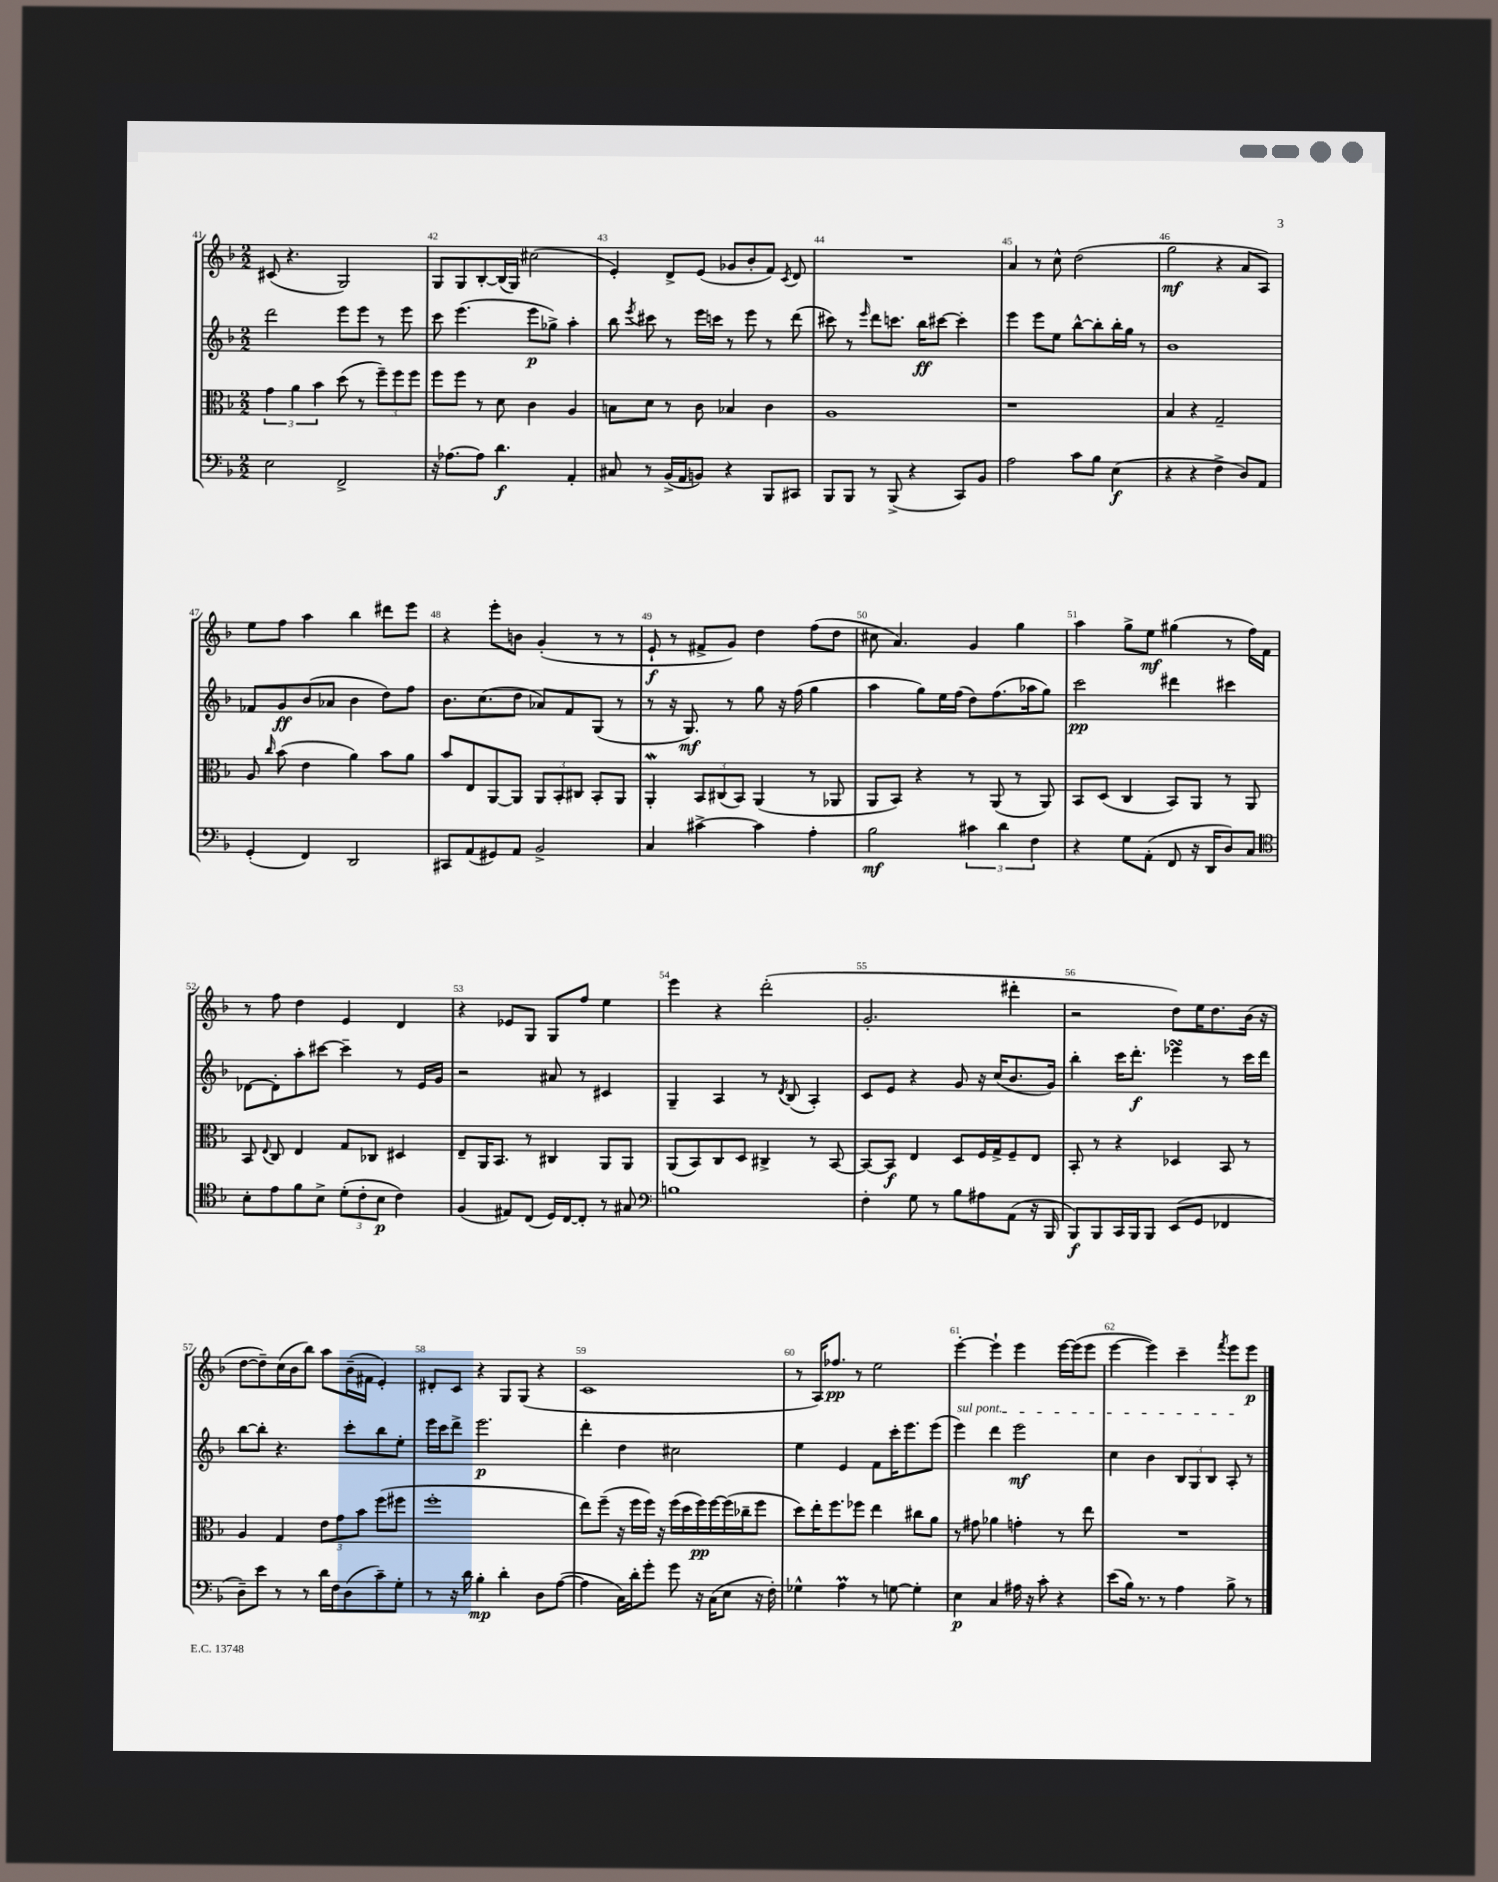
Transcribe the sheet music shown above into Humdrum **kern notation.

**kern	**dynam	**kern	**dynam	**kern	**dynam	**kern	**dynam
*part4	*part4	*part3	*part3	*part2	*part2	*part1	*part1
*staff4	*staff4	*staff3	*staff3	*staff2	*staff2	*staff1	*staff1
*clefF4	*	*clefC3	*	*clefG2	*	*clefG2	*
*k[b-]	*	*k[b-]	*	*k[b-]	*	*k[b-]	*
*M2/2	*	*M2/2	*	*M2/2	*	*M2/2	*
=41	=41	=41	=41	=41	=41	=41	=41
2E\	.	6g\	.	2ddd\	.	(8c#X/	.
.	.	.	.	.	.	4.r	.
.	.	6a\	.	.	.	.	.
.	.	6b-\	.	.	.	.	.
2FF^/	.	(8dd\	.	8eee\L	.	2G/)	.
.	.	8r	.	8eee\J	.	.	.
.	.	12ff~\L)	.	8r	.	.	.
.	.	12ff\	.	.	.	.	.
.	.	.	.	8eee\	.	.	.
.	.	12ff\J	.	.	.	.	.
=42	=42	=42	=42	=42	=42	=42	=42
16r	.	8ff\L	.	8ccc\	.	8G/L	.
[8.A-X\L	.	.	.	.	.	.	.
.	.	8ff\J	.	(4.eee\	.	8G/	.
8A-\J]	.	8r	.	.	.	[8B-'/	.
4.d\	f	8d\	.	.	.	(16B-/L]	.
.	.	.	.	.	.	16G/JJ)	.
.	.	4c\	.	8eee\L	p	(2cc#X\	.
.	.	.	.	8gg-X^\J)	.	.	.
4AA'/	.	4A/	.	4aa'\	.	.	.
=43	=43	=43	=43	=43	=43	=43	=43
8C#X/	.	8Bn\L	.	8bb-\	.	4e'/)	.
.	.	.	.	8qeee/	.	.	.
8r	.	8d\J	.	8ccc#X\	.	.	.
(16BB-^/LL	.	8r	.	8r	.	8d^/L	.
16AA/J	.	.	.	.	.	.	.
8BBn/J)	.	8c\	.	16eee\LL	.	(8e/J	.
.	.	.	.	16cccn\JJ	.	.	.
4r	.	4B-X/	.	8r	.	8g-X/L	.
.	.	.	.	8eee\	.	8b-'/	.
8BBB-/L	.	4c\	.	8r	.	8f/J)	.
.	.	.	.	.	.	8qc/	.
8CC#X/J	.	.	.	(8ddd\	.	8d/	.
=44	=44	=44	=44	=44	=44	=44	=44
8BBB-/L	.	1A	.	8ccc#X\)	.	1r	.
8BBB-/J	.	.	.	8r	.	.	.
.	.	.	.	16qqeee/	.	.	.
8r	.	.	.	8ddd\L	.	.	.
(8BBB-^/	.	.	.	8.cccn\J	.	.	.
4r	.	.	.	.	.	.	.
.	.	.	.	16bb-\KL	ff	.	.
.	.	.	.	[8ccc#X\J	.	.	.
8CC/L)	.	.	.	4ccc#'\]	.	.	.
8BB-/J	.	.	.	.	.	.	.
=45	=45	=45	=45	=45	=45	=45	=45
2A\	.	1r	.	4eee\	.	4a/	.
.	.	.	.	8eee\L	.	8r	.
.	.	.	.	8ee\J	.	8cc^^\	.
8c\L	.	.	.	[8bb-^^\L	.	(2dd\	.
8B-\J	.	.	.	8bb-'\]	.	.	.
(4E\	f	.	.	16bb-'\L	.	.	.
.	.	.	.	16gg\JJ	.	.	.
.	.	.	.	8r	.	.	.
=46	=46	=46	=46	=46	=46	=46	=46
4r	.	4B-/	.	1b-	.	2gg\	mf
4r	.	4r	.	.	.	.	.
4F^\	.	2G~/	.	.	.	4r	.
8D/L)	.	.	.	.	.	8a/L	.
8AA/J	.	.	.	.	.	8A/J)	.
!!LO:LB:g=z
=47	=47	=47	=47	=47	=47	=47	=47
(4GG'/	.	8A/	.	8f-X/L	.	8ee\L	.
.	.	16qqcc/	.	.	.	.	.
.	.	(8b-\	.	8g/	ff	8ff\J	.
4FF/)	.	4e\	.	(8b-/	.	4aa\	.
.	.	.	.	8a-X/J	.	.	.
2DD/	.	4a\)	.	4b-\	.	4bb-\	.
.	.	8b-\L	.	8dd\L)	.	8ddd#X\L	.
.	.	8a\J	.	8ff\J	.	8eee\J	.
=48	=48	=48	=48	=48	=48	=48	=48
8CC#X/L	.	8b-/L	.	8.b-\L	.	4r	.
(8AA/	.	8E/	.	.	.	.	.
.	.	.	.	(8.cc\	.	.	.
8GG#X/)	.	[8AA/	.	.	.	8eee'\L	.
8AA/J	.	8AA/J]	.	8dd\J	.	8bn\J	.
2BB-^/	.	12AA/L	.	8a-X/L)	.	(4g'/	.
.	.	12BB-'/	.	.	.	.	.
.	.	.	.	8f/	.	.	.
.	.	12C#X/J	.	.	.	.	.
.	.	8BB-'/L	.	(8G/J	.	8r	.
.	.	8AA/J	.	8r	.	8r	.
=49	=49	=49	=49	=49	=49	=49	=49
4C/	.	4AAW'/	.	8r	.	8e`/	f
.	.	.	.	16r	.	8r	.
.	.	.	.	8.G/)	mf	.	.
[4c#X^\	.	12BB-/L	.	.	.	8f#X^/L	.
.	.	(12C#X/	.	.	.	.	.
.	.	.	.	8r	.	8g/J)	.
.	.	12BB-/J)	.	.	.	.	.
4c#\]	.	(4AA/	.	8gg\	.	4dd\	.
.	.	.	.	16r	.	.	.
.	.	.	.	(16ff\	.	.	.
4A'\	.	8r	.	4gg\	.	(8ff\L	.
.	.	8AA-X/	.	.	.	8dd\J	.
=50	=50	=50	=50	=50	=50	=50	=50
2B-\	mf	8AA/L	.	4aa\	.	8cc#X\	.
.	.	8BB-/J)	.	.	.	4.a/)	.
.	.	4r	.	8gg\L)	.	.	.
.	.	.	.	16ee\L	.	.	.
.	.	.	.	(16ff\JJ	.	.	.
6c#X\	.	8r	.	8dd\L)	.	4g/	.
.	.	(8AA/	.	(8.ff\	.	.	.
6d\	.	.	.	.	.	.	.
.	.	8r	.	.	.	4gg\	.
.	.	.	.	16aa-X\k	.	.	.
6F\	.	.	.	.	.	.	.
.	.	8AA/)	.	8gg\J)	.	.	.
=51	=51	=51	=51	=51	=51	=51	=51
4r	.	8BB-/L	.	2ccc\	pp	4aa\	.
.	.	(8D/J	.	.	.	.	.
8G\L	.	4C/	.	.	.	8gg^\L	.
(8AA'\J	.	.	.	.	.	8ee\J	mf
8FF/	.	8BB-/L)	.	4ddd#X\	.	(4gg#X\	.
16r	.	8AA/J	.	.	.	.	.
16DD/KL	.	.	.	.	.	.	.
8D/)	.	8r	.	4ccc#X\	.	8r	.
8C/J	.	8AA/	.	.	.	16ff\LL)	.
.	.	.	.	.	.	16f\JJ	.
!!LO:LB:g=z
=52	=52	=52	=52	=52	=52	=52	=52
*clefC4	*	*	*	*	*	*	*
8B-'\L	.	8BB-/	.	[8d-X\L	.	8r	.
.	.	8qqE/	.	.	.	.	.
8e\	.	8C/	.	8d-'\]	.	8ff\	.
8f\	.	4E/	.	8aa'\	.	4dd\	.
8B-^\J	.	.	.	[8ccc#X\J	.	.	.
(12d'\L	.	8G/L	.	4ccc#~\]	.	4e/	.
12c'\	.	.	.	.	.	.	.
.	.	8C-X/J	.	.	.	.	.
12B-\J	p	.	.	.	.	.	.
4c\)	.	4D#X/	.	8r	.	4d/	.
.	.	.	.	16e/LL	.	.	.
.	.	.	.	16g/JJ	.	.	.
=53	=53	=53	=53	=53	=53	=53	=53
(4F/	.	8E~/L	.	2r	.	4r	.
.	.	16AA/K	.	.	.	.	.
.	.	8.BB-/J	.	.	.	.	.
8E#X/L)	.	.	.	.	.	8e-X/L	.
(8C/J	.	8r	.	.	.	8G/J	.
16D/LL)	.	4C#X/	.	8a#X/	.	8G/L	.
[16C/J	.	.	.	.	.	.	.
8C'/J]	.	.	.	8r	.	8ff/J	.
8r	.	8AA/L	.	4c#X/	.	4ee\	.
8G#X/	.	8AA/J	.	.	.	.	.
=54	=54	=54	=54	=54	=54	=54	=54
*clefF4	*	*	*	*	*	*	*
1Bn	.	(8AA/L	.	4G~/	.	4eee\	.
.	.	8BB-/)	.	.	.	.	.
.	.	8C/	.	4A/	.	4r	.
.	.	8D/J	.	.	.	.	.
.	.	4C#X^/	.	8r	.	(2ddd'\	.
.	.	.	.	8qd/	.	.	.
.	.	.	.	(8B-/	.	.	.
.	.	8r	.	4A'/)	.	.	.
.	.	[8BB-/	.	.	.	.	.
=55	=55	=55	=55	=55	=55	=55	=55
4F'\	.	8BB-/L_	.	8c/L	.	2.g'/	.
.	.	8BB-/J]	f	8e/J	.	.	.
8G\	.	4E/	.	4r	.	.	.
8r	.	.	.	.	.	.	.
8B-\L	.	8D/L	.	8g/	.	.	.
8A#X\	.	16F/L	.	16r	.	.	.
.	.	16G^/J	.	(16cc/KL	.	.	.
(8AA\J	.	8F~/	.	8.b-/	.	4ddd#X'\	.
16r	.	8E/J	.	.	.	.	.
16BBB-/	.	.	.	16g/Jk)	.	.	.
=56	=56	=56	=56	=56	=56	=56	=56
8BBB-/L)	f	8BB-'/	.	4bb-'\	.	2r	.
8BBB-/	.	8r	.	.	.	.	.
16CC/L	.	4r	.	16ccc\KL	.	.	.
16BBB-/J	.	.	.	8.ddd'\J	f	.	.
8BBB-/J	.	.	.	.	.	.	.
(8EE/L	.	4D-X/	.	4eee-XsSSs\	.	8dd\L)	.
8GG/J	.	.	.	.	.	16ee\K	.
.	.	.	.	.	.	8.dd\	.
4FF-X/	.	8BB-/	.	8r	.	.	.
.	.	8r	.	16ccc\LL	.	(16b-\Jk	.
.	.	.	.	16ddd\JJ	.	16r	.
!!LO:LB:g=z
=57	=57	=57	=57	=57	=57	=57	=57
8D~\L)	.	4A/	.	[8bb-\L	.	[8dd\L	.
8e\J	.	.	.	8bb-'\J]	.	8dd~\])	.
8r	.	4G/	.	4.r	.	(16cc\L	.
.	.	.	.	.	.	16b-\J	.
8r	.	.	.	.	.	8bb-\J)	.
16d\LL	.	12e\L	.	.	.	8aa\L	.
16F\J	.	.	.	.	.	.	.
.	.	12g\	.	.	.	.	.
(8D\	.	.	.	8ccc'\L	.	(16b-~\L	.
.	.	12b-\J	.	.	.	.	.
.	.	.	.	.	.	16f#X\JJ	.
8c~\)	.	(8ff\L	.	8bb-\	.	4e'/)	.
8G'\J	.	8ff#X\J	.	8ee'\J	.	.	.
=58	=58	=58	=58	=58	=58	=58	=58
8r	.	1ff'	.	16eee\LL	.	8d#X'/L	.
.	.	.	.	16ccc\J	.	.	.
16r	.	.	.	8ddd^\J	.	8c/J	.
16d\	.	.	.	.	.	.	.
4B-'\	mp	.	.	2.eee\	p	4r	.
4d'\	.	.	.	.	.	8G/L	.
.	.	.	.	.	.	(8G/J	.
8D\L	.	.	.	.	.	4r	.
([8A\J	.	.	.	.	.	.	.
=59	=59	=59	=59	=59	=59	=59	=59
4A\]	.	8ee\L)	.	4ddd'\	.	1c	.
.	.	(8ff~\J	.	.	.	.	.
16C\LL)	.	16r	.	4dd\	.	.	.
16d'\J	.	16ff\LL	.	.	.	.	.
8g'\J	.	16ff\JJ)	.	.	.	.	.
.	.	16r	.	.	.	.	.
8g\	.	(16ff\LL	.	2cc#X\	.	.	.
.	.	16dd\	.	.	.	.	.
16r	.	16ff\)	pp	.	.	.	.
(16C\KL	.	[16ff\	.	.	.	.	.
8E\J	.	(16ff\]	.	.	.	.	.
.	.	16cc-X~\J	.	.	.	.	.
16r	.	8ff\J	.	.	.	.	.
16F'\)	.	.	.	.	.	.	.
=60	=60	=60	=60	=60	=60	=60	=60
4G-X^^\	.	8dd\L)	.	4ee\	.	8r	.
.	.	16ee'\K	.	.	.	16A/KL)	.
.	.	8.ff\	.	.	.	8.ff-X/J	pp
4Am\	.	.	.	4e/	.	.	.
.	.	8ff-X\J	.	.	.	8r	.
8r	.	4ee\	.	8f\L	.	2ee\	.
[8Gn\	.	.	.	16ccc'\K	.	.	.
.	.	.	.	8.eee\	.	.	.
4G'\]	.	8cc#X\L	.	.	.	.	.
.	.	8a\J	.	(8eee\J	.	.	.
=61	=61	=61	=61	=61	=61	=61	=61
!	!	!	!	!LO:TX:a:i:t=sul pont.	!	!	!
4E\	p	8r	.	4eee\)	.	[4eee'\	.
.	.	8g#X\	.	.	.	.	.
4C/	.	4a-X\	.	4ddd\	.	4eee`\]	.
16A#X\	.	4gn'\	.	2eee\	mf	4eee\	.
16r	.	.	.	.	.	.	.
8c'\	.	.	.	.	.	.	.
4r	.	8r	.	.	.	[16eee\LL	.
.	.	.	.	.	.	(16eee\J]	.
.	.	8ee\	.	.	.	8eee\J	.
=62	=62	=62	=62	=62	=62	=62	=62
(8e\L	.	1r	.	4cc\	.	[4eee\	.
16B-\Jk)	.	.	.	.	.	.	.
8.r	.	.	.	.	.	.	.
.	.	.	.	4b-\	.	4eee\])	.
8r	.	.	.	.	.	.	.
4A\	.	.	.	12B-/L	.	4ccc~\	.
.	.	.	.	12G/	.	.	.
.	.	.	.	12B-/J	.	.	.
.	.	.	.	.	.	8qfff/	.
8B-^\	.	.	.	8A'/	.	8eee\L	.
8r	.	.	.	8r	.	8eee\J	p
==	==	==	==	==	==	==	==
*-	*-	*-	*-	*-	*-	*-	*-
